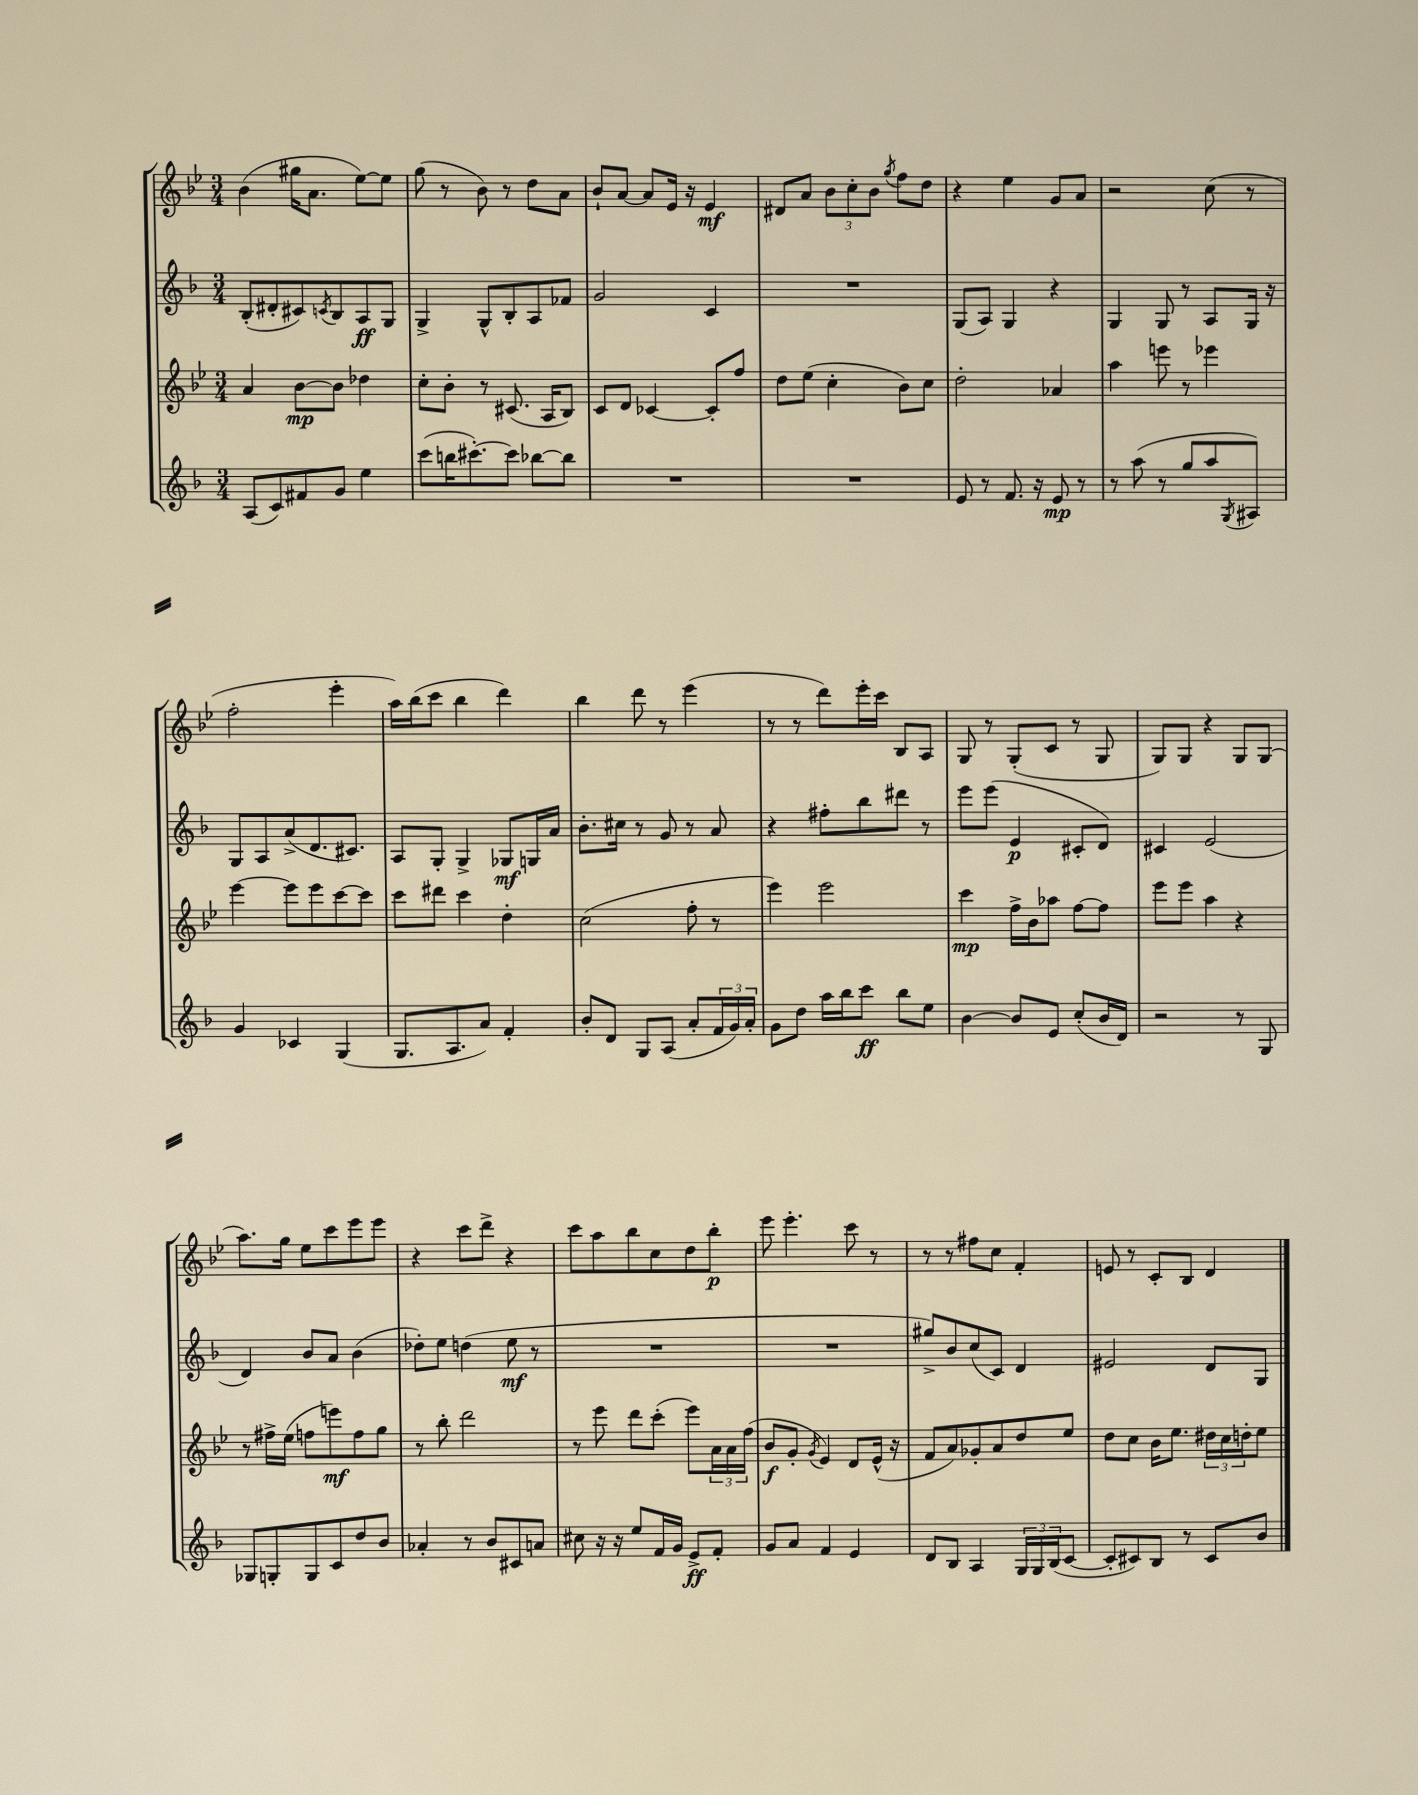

**kern	**kern	**kern	**kern
*staff4	*staff3	*staff2	*staff1
*clefG2	*clefG2	*clefG2	*clefG2
*k[b-]	*k[b-e-]	*k[b-]	*k[b-e-]
*M3/4	*M3/4	*M3/4	*M3/4
(8A	4a	(8B-'	(4b-
8c)	.	8d#'	.
8f#	[8b-	8c#)	16gg#
.	.	.	8.a
.	.	8qc	.
8g	8b-]	8B-	.
4ee	4dd-	8A	[8ee-)
.	.	8G	8ee-]
=	=	=	=
(8ccc	8cc'	4G^	(8gg
16bb	8b-'	.	8r
[8.ccc#')	.	.	.
.	8r	8G^^	8b-)
8ccc#]	(8.c#	8B-'	8r
[8bb-	.	8A	8dd
.	16A	.	.
8bb-]	8B-)	8f-	8a
=	=	=	=
2.r	8c	2g	8b-`
.	8d	.	[8a
.	[4c-	.	8a]
.	.	.	16e-
.	.	.	16r
.	8c-']	4c	4e-
.	8ff	.	.
=	=	=	=
2.r	8dd	2.r	8d#
.	(8ee-	.	8a
.	4cc'	.	12b-
.	.	.	12cc'
.	.	.	12b-
.	.	.	8qgg
.	8b-)	.	8ff
.	8cc	.	8dd
=	=	=	=
8e	2dd'	(8G	4r
8r	.	8A)	.
8.f	.	4G	4ee-
16r	.	.	.
8e	4a-	4r	8g
8r	.	.	8a
=	=	=	=
8r	4aa	4G	2r
(8aa	.	.	.
8r	8eee	8G	.
8gg	8r	8r	.
8aa	4eee-	8A	(8cc
8qG	.	.	.
8A#)	.	16G	8r
.	.	16r	.
=	=	=	=
4g	[4eee-	8G	2ff'
.	.	8A	.
4c-	8eee-]	(8a^	.
.	8eee-	8.d	.
(4G	[8ccc	.	4eee-'
.	.	8.c#)	.
.	8ccc]	.	.
=	=	=	=
8.G	8ccc	8A	16aa)
.	.	.	(16bb-
.	8ddd#	8G'	8ccc
8.A	.	.	.
.	4ccc	4G^	4bb-
8a)	.	.	.
4f'	4dd'	8G-	4ddd)
.	.	16G	.
.	.	16a	.
=	=	=	=
8b-'	(2cc	8.b-'	4bb-
8d	.	.	.
.	.	16cc#	.
8G	.	8r	8ddd
(8A	.	8g	8r
8a'	8ff'	8r	(4eee-
24f	8r	8a	.
24g)	.	.	.
24a'	.	.	.
=	=	=	=
8g	4eee-)	4r	8r
8dd	.	.	8r
16aa	2eee-	8ff#'	8ddd)
16bb-	.	.	.
8ccc	.	8bb-	16eee-'
.	.	.	16ccc
8bb-	.	8ddd#	8B-
8ee	.	8r	8A
=	=	=	=
[4b-	4ccc	8eee	8G
.	.	(8eee	8r
8b-]	16ff^	4e	(8G'
.	16b-	.	.
8e	8aa-	.	8c
(8cc'	[8ff	8c#'	8r
16b-	8ff]	8d)	8G
16d)	.	.	.
=	=	=	=
2r	8eee-	4c#	8G)
.	8eee-	.	8G
.	4aa	(2e	4r
8r	4r	.	8G
8G	.	.	(8G
=	=	=	=
8G-	8r	4d)	8.aa)
8G'	16ff#^	.	.
.	(16ee-	.	16gg
8G	8ff	8b-	8ee-
8c	8eee)	8a	8ccc
8dd	8ff	(4b-	8eee-
8b-	8gg	.	8eee-
=	=	=	=
4a-'	8r	8dd-')	4r
.	8bb-'	8ee	.
8r	2ddd	(4dd	8ccc
8b-	.	.	8ddd^
8c#	.	8ee	4r
8a	.	8r	.
=	=	=	=
8cc#	8r	2.r	8ccc
16r	8eee-	.	8aa
16r	.	.	.
8ee	8ddd	.	8bb-
16f	(8ccc'	.	8cc
16g	.	.	.
8e^	8eee-)	.	8dd
8f'	24a	.	8bb-'
.	24a	.	.
.	(24ff	.	.
=	=	=	=
8g	8b-	2.r	8eee-
8a	8g'	.	4.eee-'
.	8qg	.	.
4f	4e-)	.	.
4e	8d	.	8ccc
.	(16e-^^	.	8r
.	16r	.	.
=	=	=	=
8d	8f	8gg#^)	8r
8B-	8a)	8b-	8r
4A	8g-'	(8cc	8ff#
.	8a	8c)	8cc
24G	8dd	4d	4f'
24G	.	.	.
(24B-	.	.	.
[8c	8ee-	.	.
=	=	=	=
8c']	8dd	2e#	8e
8c#)	8cc	.	8r
8B-	16b-	.	8c'
.	8.ee-	.	.
8r	.	.	8B-
8c#	24dd#	8d	4d
.	24cc	.	.
.	24dd'	.	.
8b-	8ee-	8G	.
==	==	==	==
*-	*-	*-	*-
